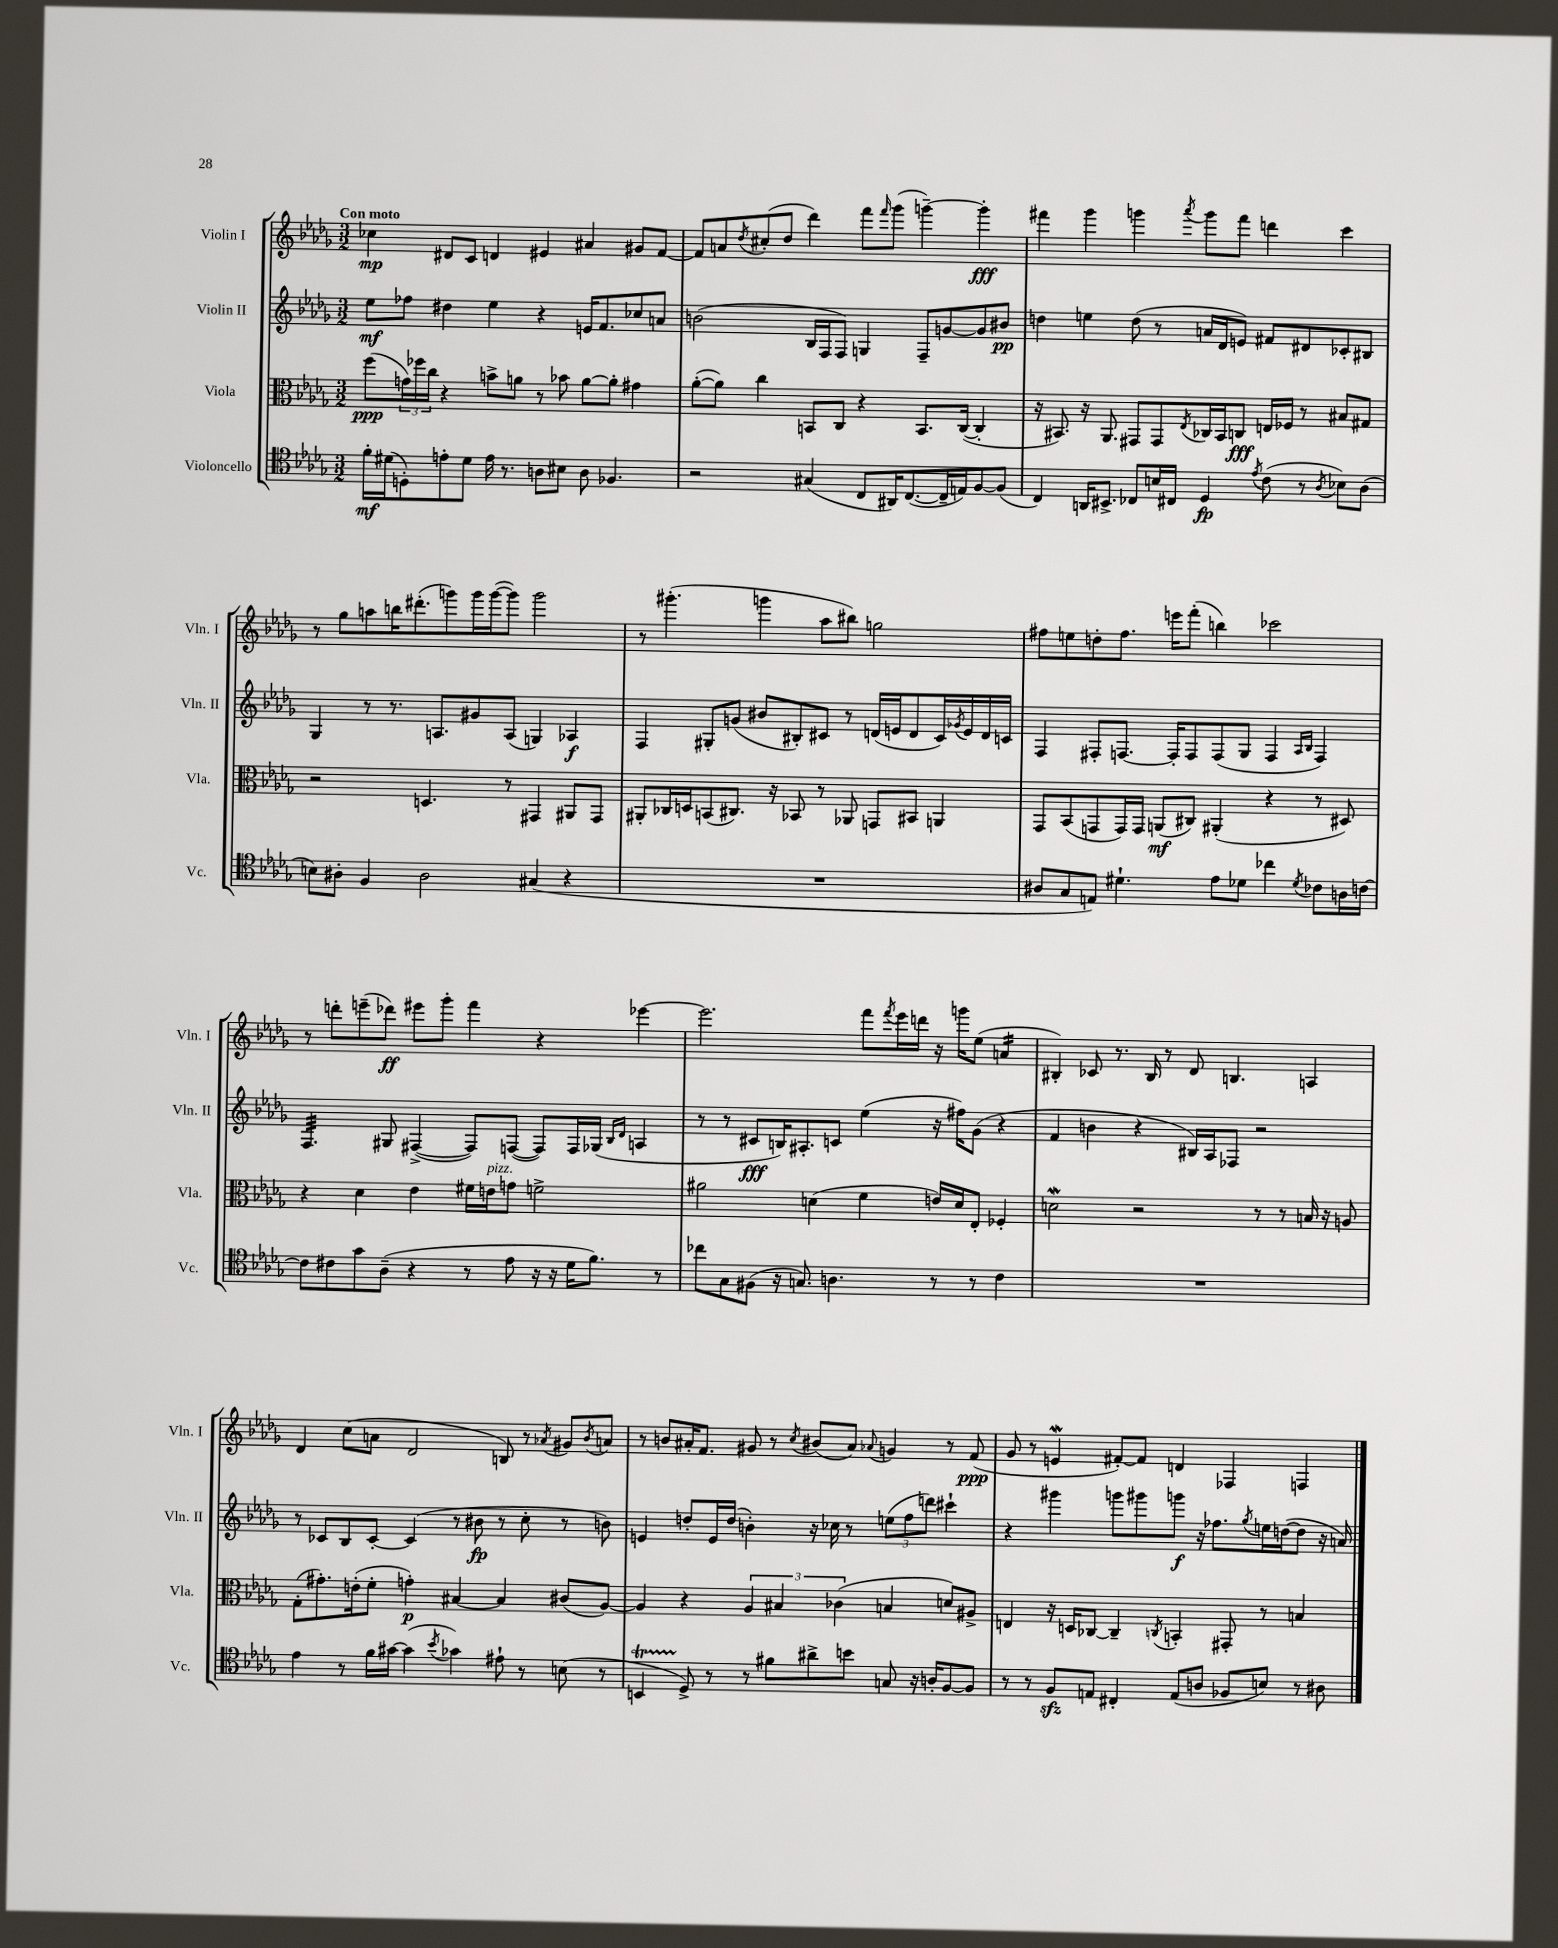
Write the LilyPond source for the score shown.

<<
\new StaffGroup <<
\new Staff = "s0" \with { instrumentName = "Violin I" shortInstrumentName = "Vln. I" } {
    \clef treble \key des \major \numericTimeSignature \time 3/2 \tempo "Con moto"
    ces''4\mp dis'8 c'8 d'4 eis'4 ais'4 gis'8 f'8~ |
    f'8 a'8 \acciaccatura { des''8 } cis''8-.( des''8 des'''4) f'''8 \grace { f'''16 } ges'''8( g'''4~--) g'''4-.\fff |
    fis'''4 ges'''4 g'''4 \acciaccatura { aes'''8 } g'''8 fis'''8 d'''4 c'''4 |
    r8 ges''8 a''8 b''16 dis'''8.-.( g'''8) g'''16 g'''16~( g'''8) g'''2 |
    r8 gis'''4.-.( g'''4 aes''8 bis''8) g''2 |
    fis''8 e''8 d''8-. fis''8. e'''16 f'''8-.( b''4) ces'''2 |
    r8 d'''8-. e'''8--( des'''8\ff) eis'''8 ges'''8-. f'''4 r4 ees'''4~ |
    ees'''2. f'''8 \acciaccatura { f'''8 } ees'''16 d'''16 r16 g'''16 ees''8( a'4:16 |
    bis4-.) ces'8 r8. bis16 r8 des'8 b4. a4 |
    des'4 c''8( a'8 des'2 b8) r8 \acciaccatura { aes'8 } gis'8 \acciaccatura { bes'8 } a'8 |
    r8 b'8 ais'16-. f'8. gis'8 r8 \acciaccatura { c''8 } bis'8( ais'8) \appoggiatura { aes'8 } g'4 r8 f'8\ppp( |
    ges'8 r8 e'4\mordent fis'8~-.) fis'8 d'4 fes4 f4 \bar "|." |
}
\new Staff = "s1" \with { instrumentName = "Violin II" shortInstrumentName = "Vln. II" } {
    \clef treble \key des \major \numericTimeSignature \time 3/2
    ees''8\mf fes''8 dis''4 ees''4 r4 e'16 f'8. ces''8 a'8 |
    b'2( bes16 f16 f8) g4 f8-- g'8~ g'8 bis'8\pp |
    d''4 e''4 d''8( r8 a'16 des'16 e'8) fis'8 dis'8 ces'8-. bis8 |
    ges4 r8 r8. a8. gis'8 a8( g4) aes4\f |
    f4 gis8-. g'8( bis'8 bis8-.) cis'8 r8 d'16( e'16 d'8 cis'16) \acciaccatura { ges'8 } e'16 d'16 c'16 |
    f4 fis8-. f8.~ f16-. f8 f8( ges8 f4 \grace { aes16 bes16 } f4) |
    f4.:32 gis8 fis4~->( fis8) f8~( f8) f16 ges16( \grace { bes16 des'16 } a4 |
    r8 r8 cis'8\fff b16) ais8.-. c'8 ees''4( r16 fis''16) ges'8( r4 |
    f'4 b'4 r4 bis16) aes16 fes8 r2 |
    r8 ces'8 bes8 ces'8~-. ces'4( r8 bis'8\fp r8 c''8-. r8 b'8) |
    e'4 d''8-. e'16 d''16( b'4-.) r16 ces''16 r8 \tuplet 3/2 { e''8( f''8 d'''8) } cis'''4-! |
    r4 gis'''4 g'''8 gis'''8 g'''8\f r16 fes''8. \acciaccatura { ges''8 } e''16 d''16~( d''8 r16 a'16) \bar "|." |
}
\new Staff = "s2" \with { instrumentName = "Viola" shortInstrumentName = "Vla." } {
    \clef alto \key des \major \numericTimeSignature \time 3/2
    f''8\ppp( \tuplet 3/2 { g'16) fes''16 c''16 } r4 b'8-> a'8 r8 bes'8 a'8~ a'8-. gis'4 |
    aes'8~-.( aes'8) c''4 b,8 c8 r4 b,8. c16~( c4-. |
    r16 bis,8.) r16 aes,8. gis,8 gis,8 \acciaccatura { ees8 } ces16 bis,16 c8\fff e16 fes16 r8 bis8 gis8 |
    r2 d4. r8 gis,4 ais,8 gis,8 |
    ais,8-. ces16 d16 b,8( cis8.) r16 bes,8 r8 aes,8 g,8 bis,8 a,4 |
    ges,8 bes,8( g,8 g,16) g,16 a,8\mf( cis8) ais,4-.( r4 r8 dis8) |
    r4 des'4 ees'4 fis'16 e'16^\markup { \italic "pizz." } g'8 f'2-> |
    ais'2 d'4( f'4 e'16) d'16 ees8-. fes4-. |
    d'2\mordent r2 r8 r8 b16 r16 a8 |
    ges8-.( gis'8.-.) e'16-.( f'8-. g'4-.\p) bis4~ bis4 cis'8( aes8~) |
    aes4 r4 \tuplet 3/2 { aes4 bis4 ces'4( } b4 d'8) ais8-> |
    e4 r16 d16 ces8~ ces4-- \acciaccatura { c8 } b,4-. gis,8-. r8 b4 \bar "|." |
}
\new Staff = "s3" \with { instrumentName = "Violoncello" shortInstrumentName = "Vc." } {
    \clef tenor \key des \major \numericTimeSignature \time 3/2
    f'16-.\mf dis'16( d8-.) e'8-. dis'8 e'16 r8. a8 bis8 a8 fes4. |
    r2 gis4( c8 ais,16) c8.~( c16-- e16) f8~ f8( |
    c4) a,16 bis,8.-> ces8 b16 cis16 des4\fp \acciaccatura { ees'8 } c'8( r8 \acciaccatura { aes8 } bes8) aes8( |
    b8) ais8-. f4 ais2 gis4( r4 |
    R1. |
    ais8 ges8 e8) dis'4.-! ees'8 des'8 ces''4 \acciaccatura { des'8 } ces'8 a16 c'16~ |
    c'8 cis'8 ges'8 aes8--( r4 r8 ees'8 r16 r16 des'16 f'8.) r8 |
    ces''8 ges8 fis8( r16 g8.) a4. r8 r8 c'4 |
    R1. |
    ees'4 r8 f'16 gis'16~ gis'4( \acciaccatura { bes'8 } ges'4) eis'8-! r8 b8( r8 |
    b,4\startTrillSpan des8->\stopTrillSpan) r8 r8 fis'8 ais'8-> b'8 g8 r16 a16-. f8~ f8 |
    r8 r8 f8\sfz e8 cis4-. e8( a8 fes8 b8) r8 ais8 \bar "|." |
}
>>
>>
\layout { \context { \Score \remove "Bar_number_engraver" } }
